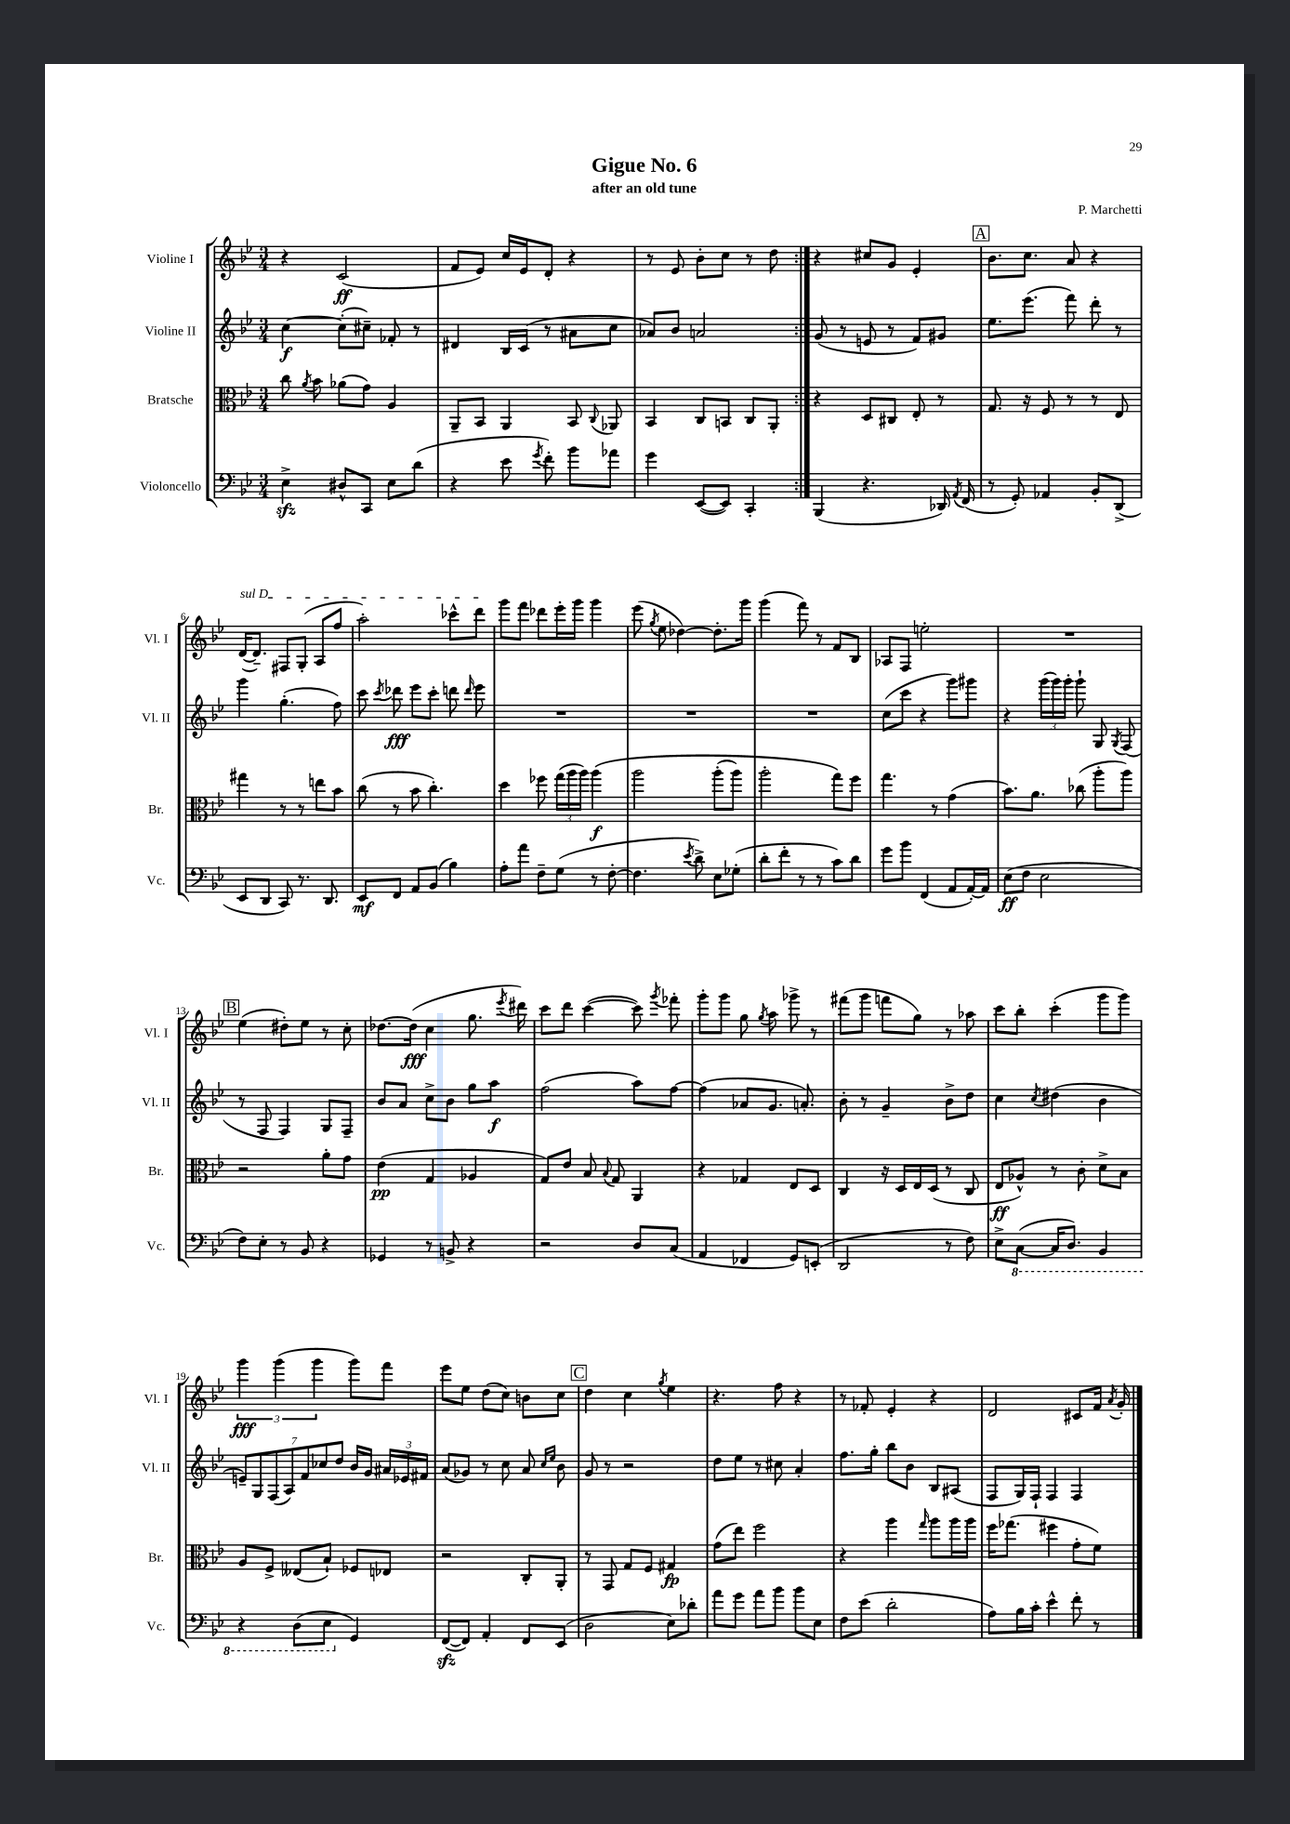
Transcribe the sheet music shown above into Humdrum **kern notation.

**kern	**kern	**kern	**kern
*staff4	*staff3	*staff2	*staff1
*clefF4	*clefC3	*clefG2	*clefG2
*k[b-e-]	*k[b-e-]	*k[b-e-]	*k[b-e-]
*M3/4	*M3/4	*M3/4	*M3/4
4E-^	8cc	[4cc	4r
.	8qa	.	.
.	8b-	.	.
8D#^^	(8a-	(8cc']	(2c
8CC	8g)	8cc#~)	.
8E-	4A	8f-'	.
(8d	.	8r	.
=	=	=	=
4r	8AA~	4d#	8f
.	8BB-	.	8e-)
8e-	4AA	16B-	16cc
.	.	(16c	16e-
8qg	.	.	.
8f')	.	8r	8d'
8b-	8BB-	8a#	4r
.	8qqC	.	.
8a-	8AA-	8cc	.
=	=	=	=
4g	4BB-	8a-)	8r
.	.	8b-	8e-
([8EE-	8C	2a	8b-'
8EE-])	8BB	.	8cc
4CC'	8C	.	8r
.	8AA'	.	8dd
=:|!	=:|!	=:|!	=:|!
(4BBB-	4r	(8g	4r
.	.	8r	.
4.r	8D	8e	8cc#
.	8C#	8r	8g
.	8E-'	8f)	4e-'
16DD-)	8r	8g#	.
8qAA	.	.	.
(16FF	.	.	.
=	=	=	=
8r	8.G	8.ee-	8.b-
8GG')	.	.	.
.	16r	(8.eee-	8.cc
4AA-	8F	.	.
.	8r	8fff)	8a
8BB-'	8r	8ddd'	4r
(8DD^	8E-	8r	.
=	=	=	=
8EE-	4gg#	4ggg	([16d
.	.	.	8.d~])
8DD	.	.	.
8CC)	8r	(4.gg'	8F#
8.r	8r	.	(8G'
.	8ee	.	8A
8.DD	.	.	.
.	8b-	8ff)	8ff
=	=	=	=
8EE-	(8cc	8ccc	2aa')
.	.	8qccc	.
8FF	8r	8ddd-	.
8AA	8b-	8eee-	.
(8BB-	4.cc')	8ccc'	.
4B-)	.	8ddd	8ccc-^^
.	.	16qqddd	.
.	.	8eee-	8ddd
=	=	=	=
8A'	4dd	2.r	8ggg
8a	.	.	8fff
8F~	8ff-	.	8ddd-
(8G	(24gg	.	16eee-'
.	24aa	.	.
.	.	.	16ggg
.	24aa)	.	.
8r	&(4aa	.	4ggg
[8F'	.	.	.
=	=	=	=
4.F]	2aa	2.r	(8eee-
.	.	.	8qgg
.	.	.	8ee-
.	.	.	[4dd-)
8qe-	.	.	.
8d^)	.	.	.
8E-	(8aa'	.	8.dd-']
(8G-'	8aa)	.	.
.	.	.	16ggg
=	=	=	=
8d'	2aa'	2.r	(4ggg
8f'	.	.	.
8r	.	.	8fff)
8r	.	.	8r
8c)	8gg&)	.	8f
8d	8ff	.	8B-
=	=	=	=
8g	4.gg	(8cc	8A-
8b-	.	8ccc	8F
(4FF	.	4r	2ee'
.	8r	.	.
8AA	(4g	8ggg)	.
[16AA')	.	8ggg#	.
16AA]	.	.	.
=	=	=	=
(8E-	8.b-)	4r	2.r
8F	.	.	.
.	8.a	.	.
2E-	.	(24ggg	.
.	.	24ggg)	.
.	.	24ggg'	.
.	(8cc-	8ggg`	.
.	8aa'	8G	.
.	.	8qG	.
.	8aa)	(8F	.
=	=	=	=
8F)	2r	8r	(4ee-
8E-'	.	8F	.
8r	.	4F)	8dd#')
8BB-	.	.	8ee-
4r	8a'	8G	8r
.	8g	8F~	8cc'
=	=	=	=
4GG-	(4e-	8b-	[8.dd-
.	.	8a	.
.	.	.	(16dd-]
8r	4G	8cc^	4cc
8BB^	.	8b-	.
4r	4A-	8gg	8.gg
.	.	8aa	.
.	.	.	8qeee-
.	.	.	16ddd#)
=	=	=	=
2r	8G)	(2ff	8ccc
.	8e-	.	8ddd
.	8B-	.	([4ccc
.	8qqB-	.	.
.	8G	.	.
8D	4AA	8aa)	8ccc])
.	.	.	8qggg
(8C	.	[8ff	8fff-'
=	=	=	=
4AA	4r	(4ff]	8ggg'
.	.	.	8ggg
4FF-	4G-	8a-	8gg
.	.	.	8qgg
.	.	8.g	8aa
8GG)	8E-	.	8ggg-^
.	.	8.a')	.
(8EE'	8D	.	8r
=	=	=	=
2DD	4C	8b-'	(8fff#
.	.	8r	8ggg
.	16r	4g~	8fff
.	16D	.	.
.	16E-	.	8gg)
.	(16D	.	.
8r	8r	8b-^	8r
8F)	8C	8dd	8aa-
=	=	=	=
8E-^	8E-	4cc	8ccc
([8CC	8A-^^)	.	8bb-'
.	.	8qcc	.
16CC]	8r	(4dd#	(4ccc'
8.DD)	.	.	.
.	8c'	.	.
4BBB-	8d^	4b-	8ggg
.	8B-	.	8ggg)
=	=	=	=
4r	8A	14e~)	6ggg
.	.	14G	.
.	8F^	.	.
.	.	(14F	.
.	.	.	(6ggg
.	.	14A)	.
(8DD	(8E--	.	.
.	.	14f	.
.	.	.	6ggg
.	.	14cc-	.
8EE-	8B-`)	.	.
.	.	14dd	.
4GG)	8F-	16b-	8ggg)
.	.	16g	.
.	8E-	24a#	8fff
.	.	24e-	.
.	.	24f#	.
=	=	=	=
([8FF	2r	(8a	8eee-
8FF])	.	8g-)	8ee-
4AA'	.	8r	(8dd
.	.	8cc	8cc)
8FF	8C'	8a	8b
.	.	16qqcc	.
.	.	16qqee-	.
(8EE-	8AA'	8b-	8cc
=	=	=	=
2D	8r	8g	4dd
.	8GG	8r	.
.	8G	2r	4cc
.	8F	.	.
.	.	.	8qgg
8E-)	4G#	.	4ee-
8d-'	.	.	.
=	=	=	=
8a	(8g	8dd	4.r
8g	8ee-)	8ee-	.
8a	2ff	8r	.
8b-	.	8cc#	8ff
8b-	.	4a'	4r
8E-	.	.	.
=	=	=	=
8F	4r	8.ff	8r
(8e-	.	.	8f-'
.	.	16gg'	.
2d'	4aa	8bb-	4e-'
.	.	8b-	.
.	16qqgg	.	.
.	8aa	8B-	4r
.	16aa	(8A#	.
.	16aa	.	.
=	=	=	=
8A)	16ff	8F	2d
.	(8.gg-	.	.
16B-	.	16G)	.
16c'	.	16F`	.
4e-^^	4ff#	4F	.
8f'	8g'	4F	8c#
8r	8f)	.	16f
.	.	.	8qa
.	.	.	16g'
==	==	==	==
*-	*-	*-	*-
